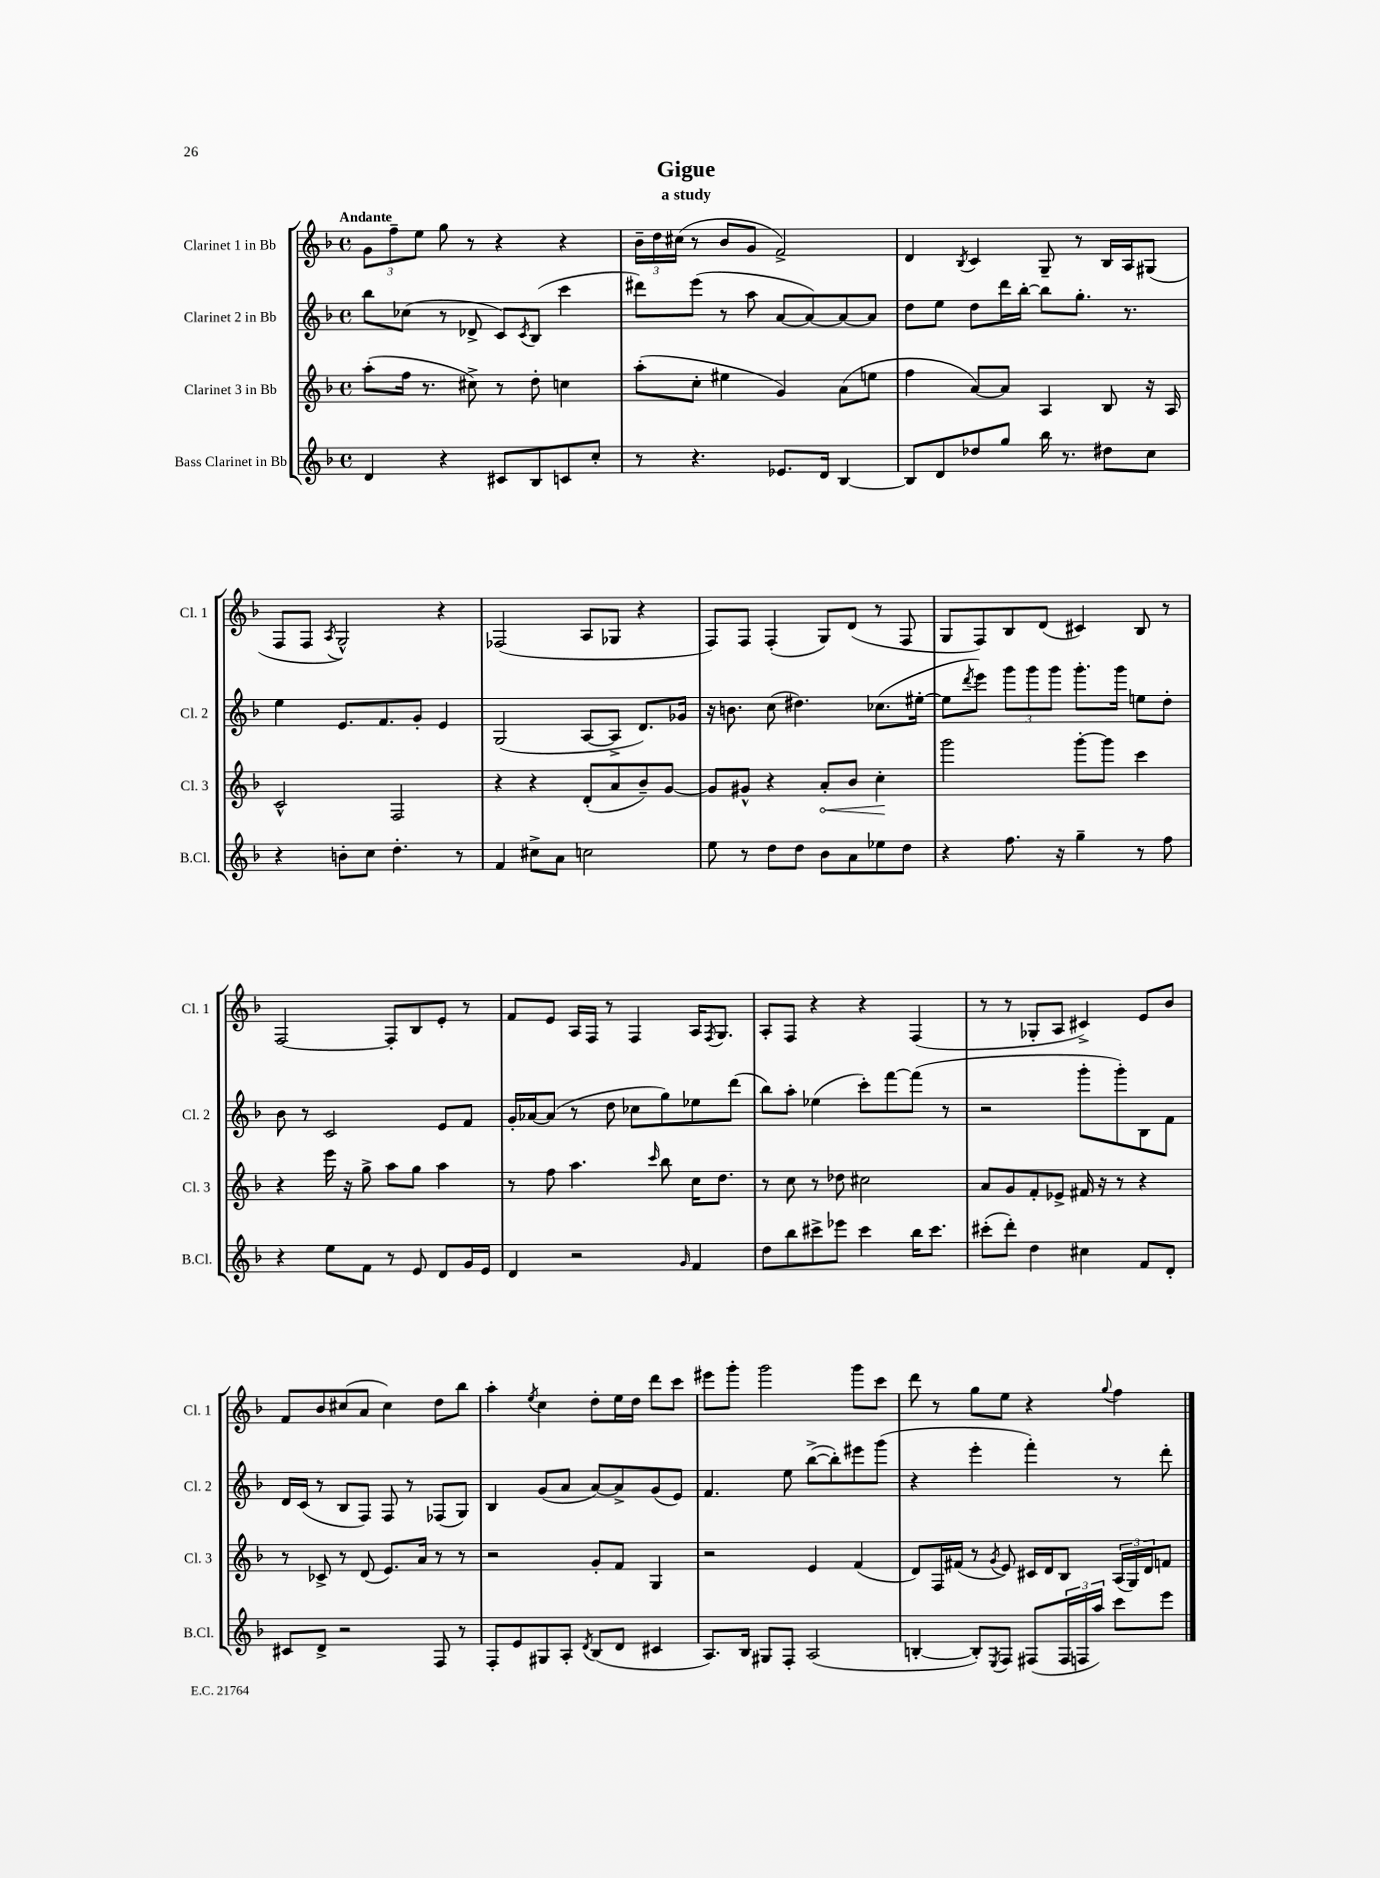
\header { title = "Gigue" subtitle = "a study" }
<<
\new StaffGroup <<
\new Staff = "s0" \with { instrumentName = "Clarinet 1 in Bb" shortInstrumentName = "Cl. 1" } {
    \clef treble \key f \major \defaultTimeSignature \time 4/4 \tempo "Andante"
    \tuplet 3/2 { g'8 f''8-- e''8 } g''8 r8 r4 r4 |
    \tuplet 3/2 { bes'16-- d''16 cis''16( } r8 bes'8 g'8 f'2->) |
    d'4 \acciaccatura { bes8 } c'4 g8-- r8 bes16 a16 gis8( |
    f8 f8 \acciaccatura { a8 } g2-^) r4 |
    fes2( a8 ges8 r4 |
    f8) f8 f4-.( g8) d'8( r8 f8 |
    g8 f8) bes8 d'8( cis'4) bes8 r8 |
    f2~ f8-. bes8 e'8-. r8 |
    f'8 e'8 a16 f16 r8 f4 a16 \acciaccatura { f8 } g8. |
    a8-. f8 r4 r4 f4( |
    r8 r8 ges8-. a8 cis'4->) e'8 bes'8 |
    f'8 bes'8 cis''8( a'8 cis''4) d''8 bes''8 |
    a''4-. \acciaccatura { e''8 } c''4 d''8-. e''16 d''16 d'''8 c'''8 |
    eis'''8 g'''8-. g'''2 g'''8 c'''8 |
    d'''8 r8 g''8 e''8 r4 \appoggiatura { g''8 } f''4 \bar "|." |
}
\new Staff = "s1" \with { instrumentName = "Clarinet 2 in Bb" shortInstrumentName = "Cl. 2" } {
    \clef treble \key f \major \defaultTimeSignature \time 4/4
    bes''8 ces''8( r8 des'8-> c'8) \acciaccatura { c'8 } bes8( c'''4 |
    dis'''8) e'''8( r8 a''8 a'8~ a'8~) a'8~ a'8 |
    d''8 e''8 d''8 d'''16 bes''16~-. bes''8 g''8.-. r8. |
    e''4 e'8. f'8. g'8-. e'4 |
    g2( a8~ a8-> d'8.) ges'16 |
    r16 b'8. c''8( dis''4.) ces''8.( eis''16~-. |
    eis''8 \acciaccatura { d'''8 } e'''8) \tuplet 3/2 { g'''8 g'''8 g'''8 } g'''8.-. g'''16 e''8 d''8-. |
    bes'8 r8 c'2 e'8 f'8 |
    g'16-. aes'16~ aes'8( r8 d''8 ces''8 g''8) ees''8 d'''8( |
    bes''8) a''8-. ees''4( c'''8-.) f'''8~ f'''8( r8 |
    r2 g'''8-. g'''8-.) bes8 f'8 |
    d'16 c'16( r8 bes8 f8) f8 r8 fes8( g8) |
    bes4 g'8( a'8 a'8~) a'8-> g'8( e'8) |
    f'4. e''8 bes''8~->( bes''8-.) eis'''8 g'''8( |
    r4 e'''4-. f'''4-.) r8 d'''8-. \bar "|." |
}
\new Staff = "s2" \with { instrumentName = "Clarinet 3 in Bb" shortInstrumentName = "Cl. 3" } {
    \clef treble \key f \major \defaultTimeSignature \time 4/4
    a''8-.( f''16 r8. cis''8->) r8 d''8-. c''4 |
    a''8-.( c''8-. eis''4 g'4) a'8( e''8 |
    f''4 a'8~) a'8 a4 bes8 r16 a16 |
    c'2-^ f2 |
    r4 r4 d'8-.( a'8 bes'8--) g'8~ |
    g'8 gis'8-^ r4 \once \override Hairpin.circled-tip = ##t a'8-.\< bes'8 c''4-.\! |
    g'''2 g'''8~-. g'''8 c'''4 |
    r4 e'''16 r16 g''8-> a''8 g''8 a''4 |
    r8 f''8 a''4. \grace { c'''16 } bes''8 c''16 d''8. |
    r8 c''8 r8 des''8 cis''2 |
    a'8 g'8 f'8-. ees'8-> fis'16 r16 r8 r4 |
    r8 ces'8-> r8 d'8( e'8.) a'16 r8 r8 |
    r2 g'8-. f'8 g4 |
    r2 e'4 f'4( |
    d'8) f16 fis'16( r8 \acciaccatura { g'8 } e'8) cis'16 d'16 bes8 \tuplet 3/2 { a16( g16) d'16 } f'8 \bar "|." |
}
\new Staff = "s3" \with { instrumentName = "Bass Clarinet in Bb" shortInstrumentName = "B.Cl." } {
    \clef treble \key f \major \defaultTimeSignature \time 4/4
    d'4 r4 cis'8 bes8 c'8 c''8-. |
    r8 r4. ees'8. d'16 bes4~ |
    bes8 d'8 des''8 g''8 bes''16 r8. dis''8 c''8 |
    r4 b'8-. c''8 d''4.-. r8 |
    f'4 cis''8-> a'8 c''2 |
    e''8 r8 d''8 d''8 bes'8 a'8 ees''8 d''8 |
    r4 f''8. r16 g''4-- r8 f''8 |
    r4 e''8 f'8 r8 e'8 d'8 g'16 e'16 |
    d'4 r2 \grace { g'16 } f'4 |
    d''8 bes''8 cis'''8-> ees'''8 cis'''4 bes''16 cis'''8. |
    cis'''8-.( d'''8-.) d''4 cis''4 f'8 d'8-. |
    cis'8 d'8-> r2 f8 r8 |
    f8-. e'8 gis8 a8-. \acciaccatura { d'8 } bes8( d'8 cis'4 |
    a8.) bes16 gis8 f8-. a2( |
    b4~-. b8-.) \acciaccatura { e8 } f8 fis8( \tuplet 3/2 { fis16 f16 a''16) } c'''8 e'''8 \bar "|." |
}
>>
>>
\layout { \context { \Score \remove "Bar_number_engraver" } }
